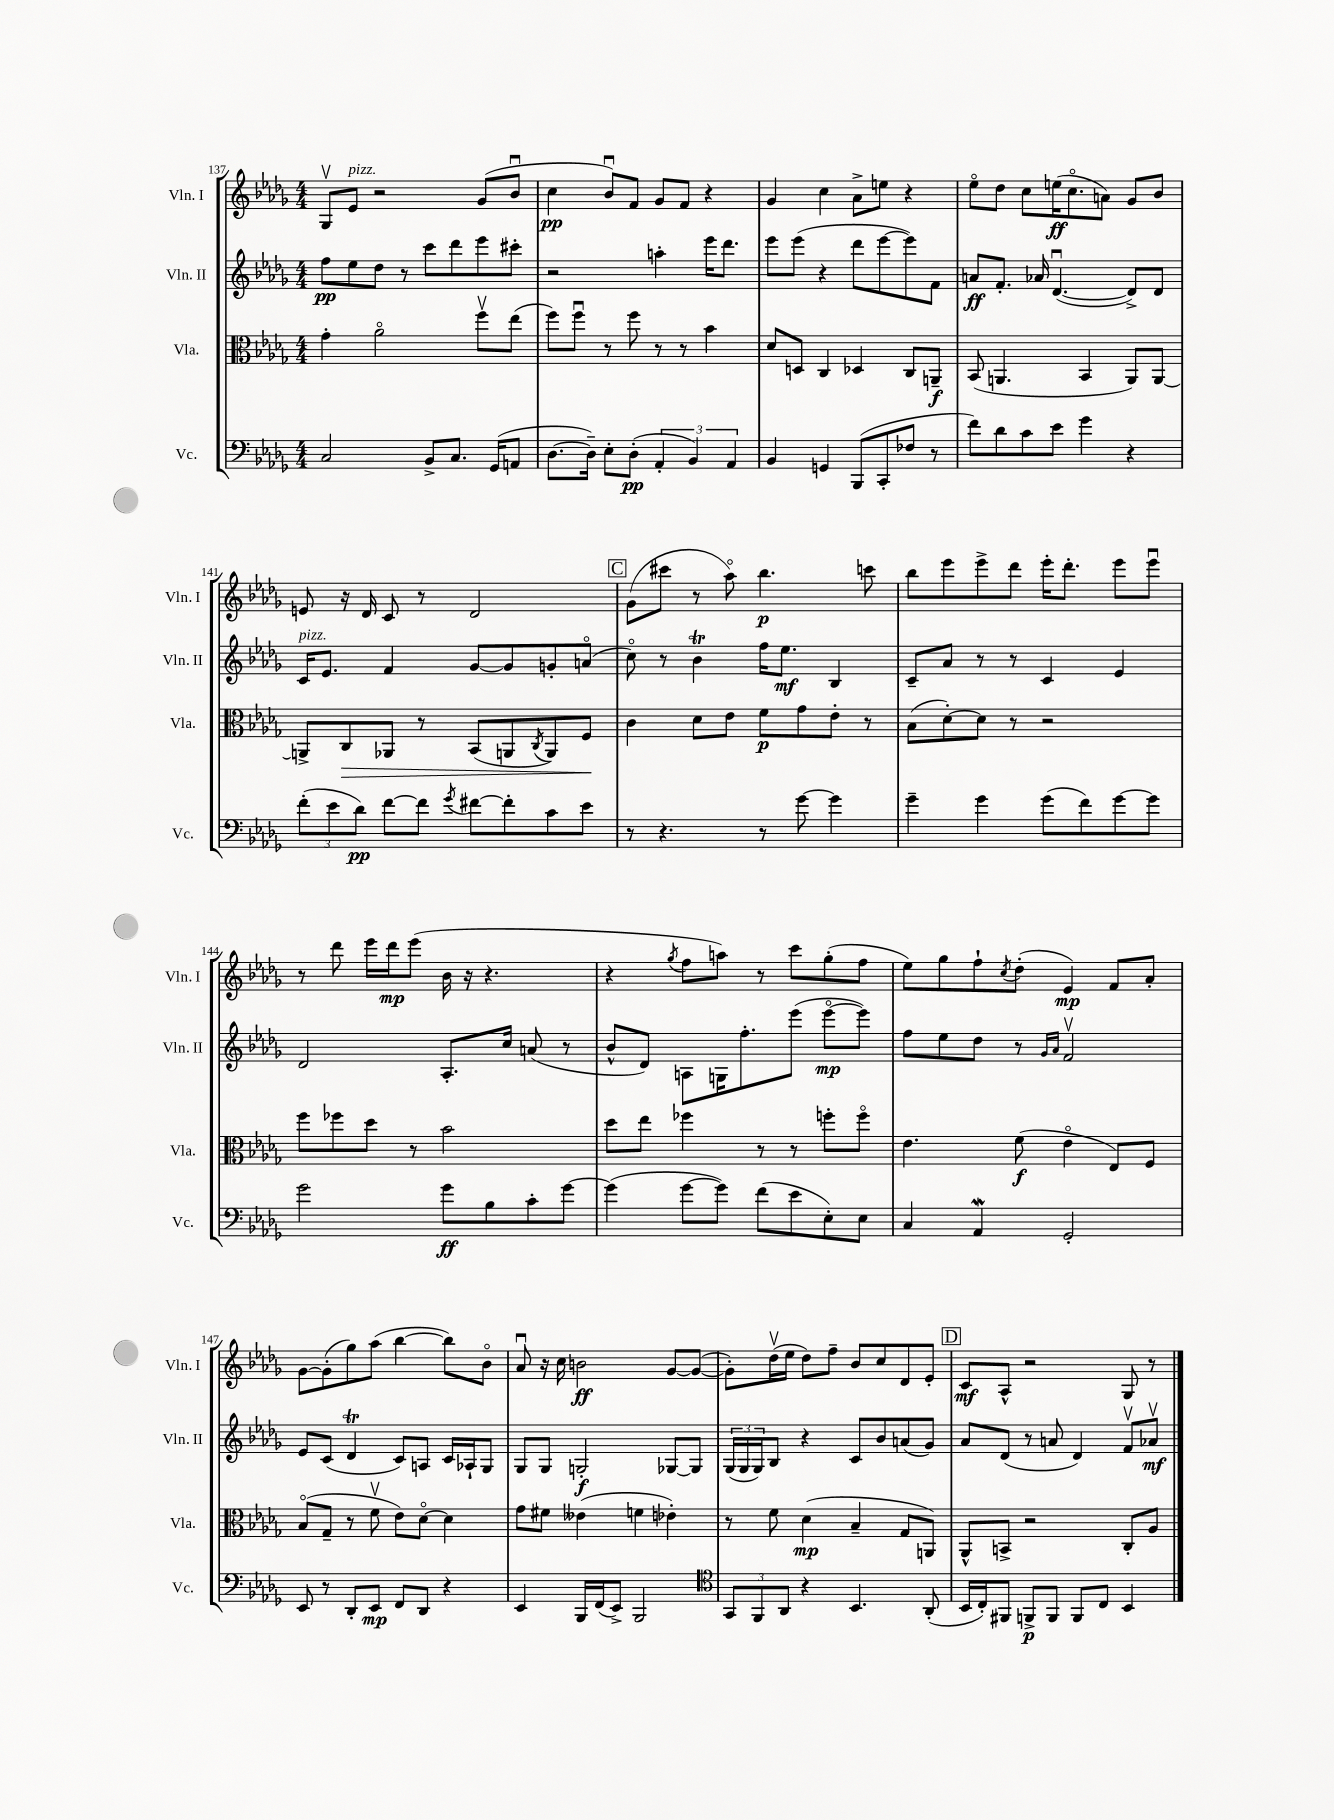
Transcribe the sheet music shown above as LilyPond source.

<<
\new StaffGroup <<
\new Staff = "s0" \with { instrumentName = "Vln. I" shortInstrumentName = "Vln. I" } {
    \clef treble \key des \major \numericTimeSignature \time 4/4
    ges8\upbow ees'8^\markup { \italic "pizz." } r2 ges'8( bes'8\downbow |
    c''4\pp bes'8\downbow) f'8 ges'8 f'8 r4 |
    ges'4 c''4 aes'8-> e''8 r4 |
    ees''8\flageolet des''8 c''8 e''16\ff( c''8.\flageolet a'8) ges'8 bes'8 |
    e'8 r16 des'16 c'8 r8 des'2 |
    \mark \markup { \box "C" } ges'8( cis'''8 r8 aes''8\flageolet) bes''4.\p c'''8 |
    bes''8 ees'''8 ees'''8-> des'''8 ees'''16-. des'''8.-. ees'''8 ees'''8\downbow |
    r8 des'''8 ees'''16 des'''16\mp ees'''8( bes'16 r16 r4. |
    r4 \acciaccatura { ges''8 } f''8 a''8) r8 c'''8 ges''8-.( f''8 |
    ees''8) ges''8 f''8-! \acciaccatura { c''8 } des''8-.( ees'4\mp) f'8 aes'8-. |
    ges'8~ ges'8-.( ges''8) aes''8( bes''4~ bes''8) bes'8\flageolet |
    aes'8\downbow r16 c''16 b'2\ff ges'8~ ges'8~( |
    ges'8-.) des''16\upbow( ees''16 des''8) f''8-- bes'8 c''8 des'8 ees'8-. |
    \mark \markup { \box "D" } c'8\mf aes8-^ r2 ges8 r8 \bar "|." |
}
\new Staff = "s1" \with { instrumentName = "Vln. II" shortInstrumentName = "Vln. II" } {
    \clef treble \key des \major \numericTimeSignature \time 4/4
    f''8\pp ees''8 des''8 r8 c'''8 des'''8 ees'''8 cis'''8-. |
    r2 a''4-. ees'''16 des'''8. |
    ees'''8 ees'''8( r4 des'''8 ees'''8~ ees'''8) f'8 |
    a'8\ff f'8.-. aes'16 des'4.~\downbow( des'8->) des'8 |
    c'16^\markup { \italic "pizz." } ees'8. f'4 ges'8~ ges'8 g'8-. a'8\flageolet( |
    \mark \markup { \box "C" } c''8\flageolet) r8 bes'4\trill f''16 ees''8.\mf bes4 |
    c'8-- aes'8 r8 r8 c'4 ees'4 |
    des'2 aes8.-. c''16 a'8( r8 |
    bes'8-^ des'8) a8 g16 f''8.-. ees'''8( ees'''8~\flageolet\mp ees'''8) |
    f''8 ees''8 des''8 r8 \grace { ges'16 aes'16 } f'2\upbow |
    ees'8 c'8( des'4\trill c'8) a8 c'16 aes16-! ges8 |
    ges8 ges8 g2-.\f ges8~ ges8 |
    \tuplet 3/2 { ges16( ges16 ges16) } bes8 r4 c'8 bes'8 a'8( ges'8) |
    \mark \markup { \box "D" } aes'8 des'8( r8 a'8 des'4) f'8\upbow aes'8\upbow\mf \bar "|." |
}
\new Staff = "s2" \with { instrumentName = "Vla." shortInstrumentName = "Vla." } {
    \clef alto \key des \major \numericTimeSignature \time 4/4
    ges'4-. aes'2\flageolet f''8\upbow ees''8( |
    f''8) f''8\downbow r8 f''8 r8 r8 bes'4 |
    des'8 d8 c4 des4 c8 a,8--\f |
    bes,8( a,4. bes,4 a,8) a,8~ |
    a,8-> c8\> aes,8 r8 bes,8( a,8 \acciaccatura { c8 } a,8) f8\! |
    \mark \markup { \box "C" } c'4 des'8 ees'8 f'8\p ges'8 ees'8-. r8 |
    bes8( des'8~-.) des'8 r8 r2 |
    f''8 fes''8 des''8 r8 bes'2 |
    des''8 ees''8 fes''4 r8 r8 f''8-. f''8\flageolet |
    ees'4. f'8\f( ees'4\flageolet ees8) f8 |
    bes8\flageolet( ges8-- r8 f'8\upbow ees'8) des'8~\flageolet des'4 |
    ges'8 fis'8 eeses'4( f'4 ees'4-.) |
    r8 f'8 des'4\mp( bes4-- ges8 a,8) |
    \mark \markup { \box "D" } aes,8-^ b,8-> r2 c8-. aes8 \bar "|." |
}
\new Staff = "s3" \with { instrumentName = "Vc." shortInstrumentName = "Vc." } {
    \clef bass \key des \major \numericTimeSignature \time 4/4
    c2 bes,8-> c8. ges,16( a,8 |
    des8.~ des16--) ees8-. des8-.\pp( \tuplet 3/2 { aes,4-. bes,4) aes,4 } |
    bes,4 g,4 bes,,8( c,8-. fes8 r8 |
    f'8) des'8 c'8 ees'8 ges'4 r4 |
    \tuplet 3/2 { f'8-.( ees'8 des'8\pp) } f'8~ f'8 \acciaccatura { ges'8 } fis'8~ fis'8-. c'8 ees'8 |
    \mark \markup { \box "C" } r8 r4. r8 ges'8~ ges'4 |
    ges'4-- ges'4 ges'8( f'8) ges'8~ ges'8 |
    ges'2 ges'8\ff bes8 c'8-. ges'8~ |
    ges'4( ges'8~ ges'8) f'8( ees'8 ees8-.) ees8 |
    c4 aes,4\mordent ges,2-. |
    ees,8 r8 des,8-. ees,8\mp f,8 des,8 r4 |
    ees,4 bes,,16 f,16( ees,8->) bes,,2 |
    \clef tenor \tuplet 3/2 { ges,8 f,8 aes,8 } r4 bes,4. aes,8-.( |
    \mark \markup { \box "D" } bes,16 c16-.) fis,8 f,8->\p f,8 f,8 c8 bes,4 \bar "|." |
}
>>
>>
\layout { \context { \Score currentBarNumber = #137 } }
